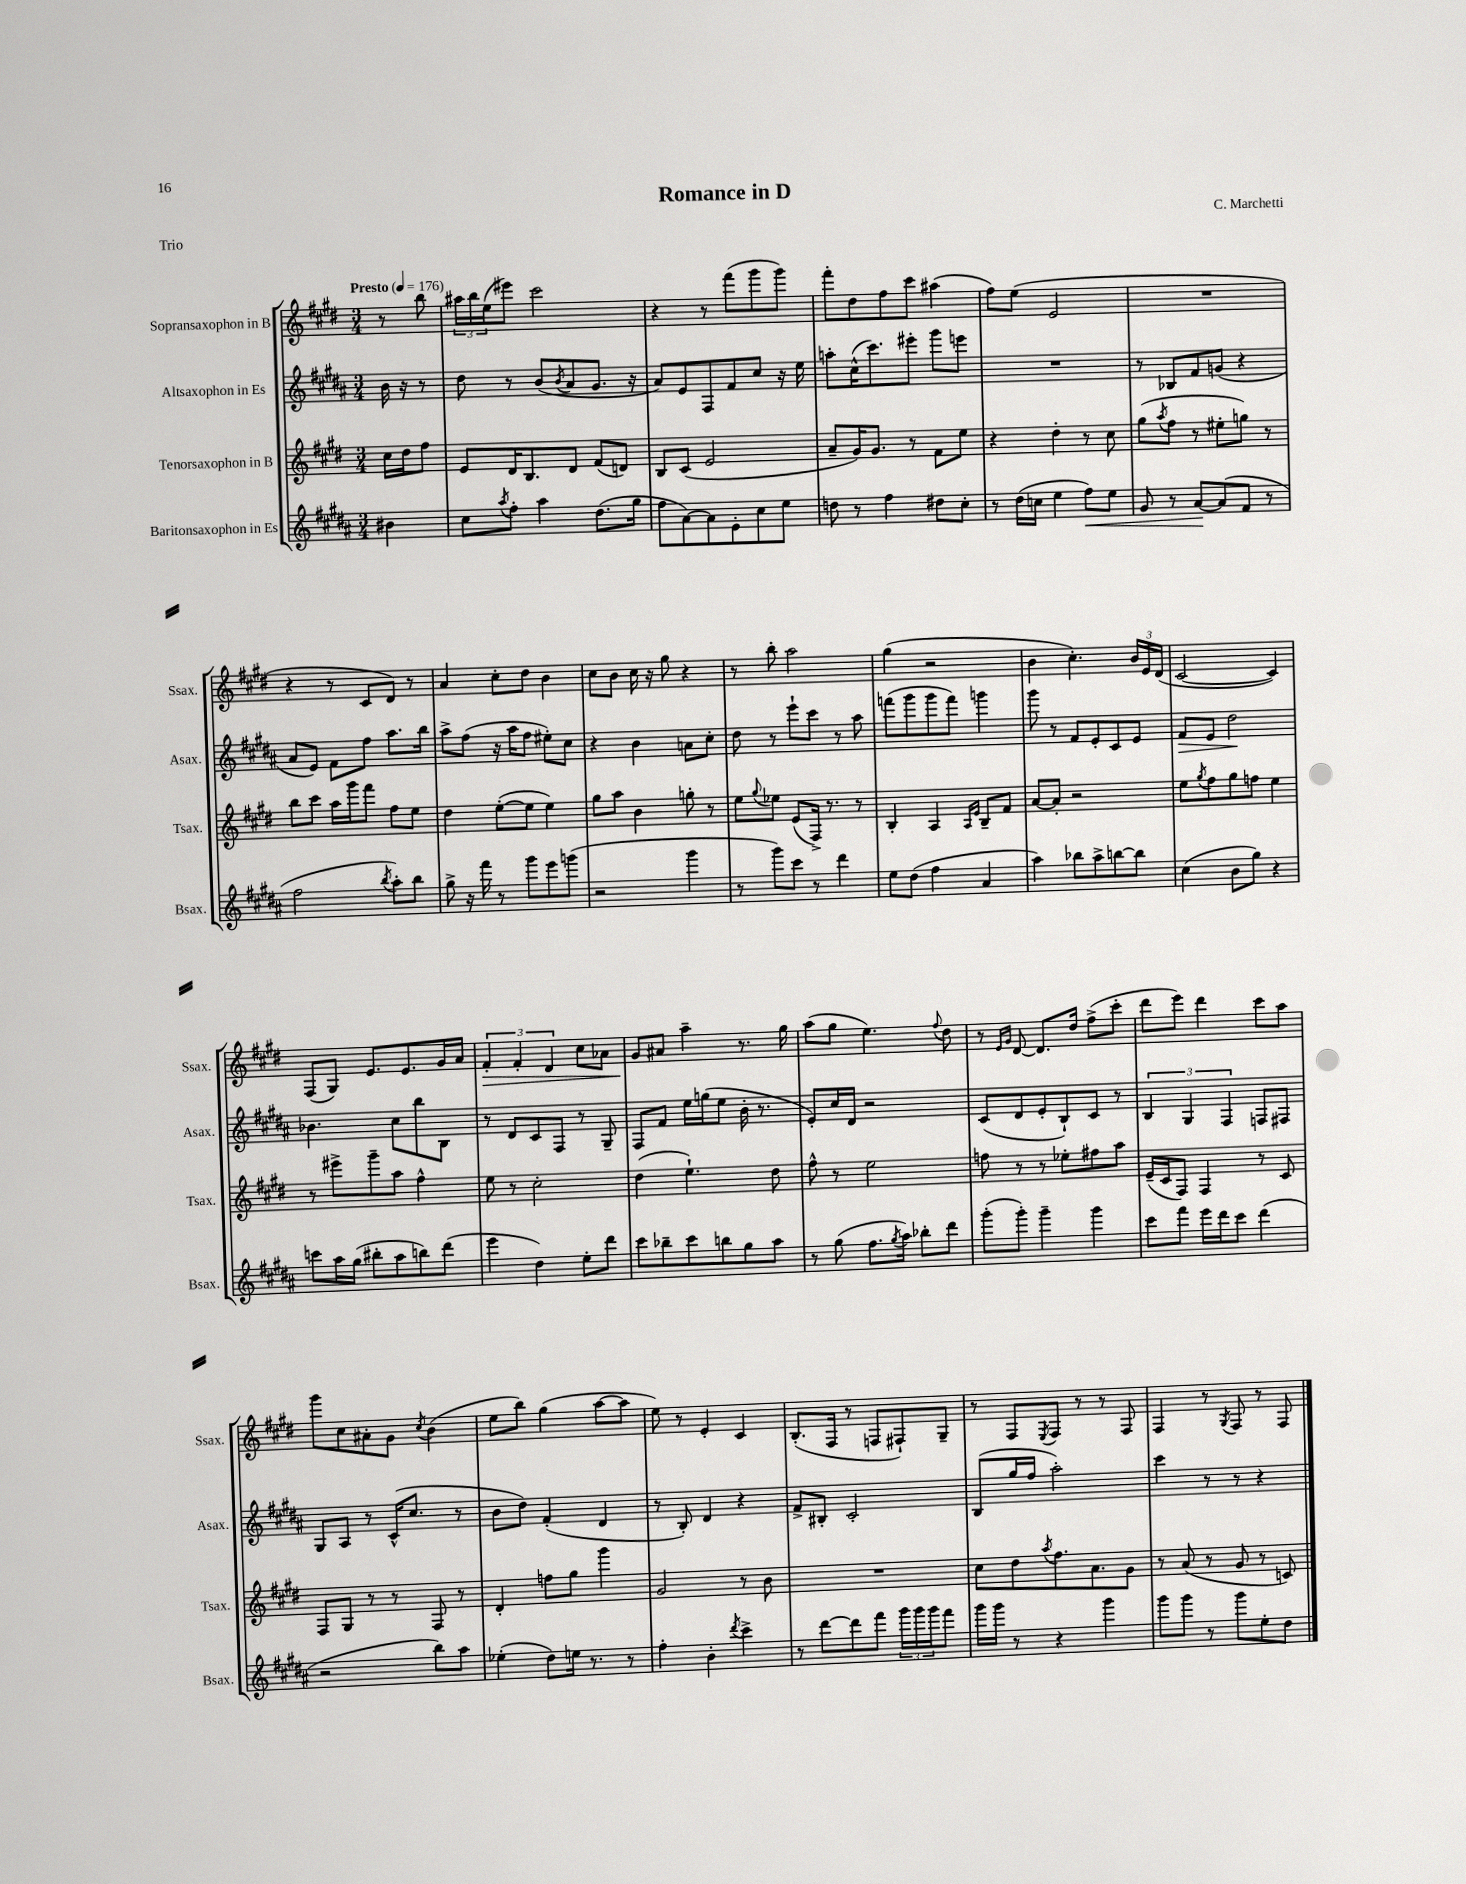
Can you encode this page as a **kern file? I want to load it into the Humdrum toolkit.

**kern	**dynam	**kern	**kern	**dynam	**kern	**dynam
*part4	*part4	*part3	*part2	*part2	*part1	*part1
*staff4	*staff4	*staff3	*staff2	*staff2	*staff1	*staff1
*I"Baritonsaxophon in Es	*	*I"Tenorsaxophon in B	*I"Altsaxophon in Es	*	*I"Sopransaxophon in B	*
*I'Bsax.	*	*I'Tsax.	*I'Asax.	*	*I'Ssax.	*
*clefG2	*	*clefG2	*clefG2	*	*clefG2	*
*k[f#c#g#d#a#]	*	*k[f#c#g#d#]	*k[f#c#g#d#a#]	*	*k[f#c#g#d#]	*
*M3/4	*	*M3/4	*M3/4	*	*M3/4	*
*MM176	*	*MM176	*MM176	*	*MM176	*
=	=	=	=	=	=	=
!	!	!	!	!	!LO:TX:a:B:t=Presto	!
4b#X\	.	16cc#\LL	16b\	.	8r	.
.	.	16dd#\J	16r	.	.	.
.	.	8ff#\J	8r	.	8bb\	.
=1	=1	=1	=1	=1	=1	=1
8cc#\L	.	8e/L	8dd#\	.	24aa#X\LL	.
.	.	.	.	.	24bb\	.
.	.	.	.	.	(24ee\J	.
8qaa#/	.	.	.	.	.	.
8ff#'\J	.	16d#/K	8r	.	8eee#X\J)	.
.	.	8.B/	.	.	.	.
4aa#\	.	.	(8b/L	.	2ccc#\	.
.	.	.	8qb/	.	.	.
.	.	8d#/J	8a#/	.	.	.
(8.dd#\L	.	(8f#/L	8.g#/J	.	.	.
.	.	8dn/J)	.	.	.	.
16gg#\Jk	.	.	16r	.	.	.
=2	=2	=2	=2	=2	=2	=2
8ff#\L	.	8B/L	8a#/L)	.	4r	.
[8a#\)	.	(8c#/J	8e/	.	.	.
8a#\]	.	2e/	8F#/	.	8r	.
8e'\	.	.	8f#/	.	(8fff#\L	.
8cc#\	.	.	8cc#/J	.	8ggg#\	.
8ee\J	.	.	16r	.	8ggg#\J)	.
.	.	.	16ee\	.	.	.
=3	=3	=3	=3	=3	=3	=3
8ddn\	.	8a~/L	8aan'\L	.	8fff#'\L	.
8r	.	16g#/K)	(16cc#^^\K	.	8dd#\	.
.	.	8.g#/J	8.ccc#\)	.	.	.
4ff#\	.	.	.	.	8ff#\	.
.	.	8r	8eee#X'\J	.	8ccc#\J	.
8dd#X\L	.	8f#\L	8ggg#\L	.	(4aa#X\	.
8cc#'\J	.	8ee\J	8eeen\J	.	.	.
=4	=4	=4	=4	=4	=4	=4
8r	.	4r	2.r	.	8ff#\L)	.
(16dd#\LL	.	.	.	.	(8ee\J	.
16ccn\JJ	.	.	.	.	.	.
4ee\	.	4dd#'\	.	.	2e/	.
!	!LO:HP:b	!	!	!	!	!
8ff#\L)	<	8r	.	.	.	.
8ee\J	.	8cc#\	.	.	.	.
=5	=5	=5	=5	=5	=5	=5
8g#/	.	(8gg#\L	8r	.	2.r	.
.	.	8qaa/	.	.	.	.
8r	.	8ff#\J	8B-X/L	.	.	.
[8a#/L	.	8r	8f#/	.	.	.
(8a#/]	[	8ee#X'\L	(8gn/J	.	.	.
8f#/J	.	8ggn\J)	4r	.	.	.
8r	.	8r	.	.	.	.
!!LO:LB:g=z
=6	=6	=6	=6	=6	=6	=6
2ff#\	.	8bb\L	8a#/L	.	4r	.
.	.	8ccc#\J	8e/J)	.	.	.
.	.	16aa\LL	8f#\L	.	8r	.
.	.	16ggg#\J	.	.	.	.
.	.	8fff#\J	8ff#\J	.	8c#/L	.
8qbb/	.	.	.	.	.	.
8aa#'\L)	.	8ff#\L	8.aa#\L	.	8d#/J)	.
8bb\J	.	8ee\J	.	.	8r	.
.	.	.	16bb\Jk	.	.	.
=7	=7	=7	=7	=7	=7	=7
8gg#^\	.	4dd#\	8aa#^\L	.	4a/	.
16r	.	.	(8ff#\J	.	.	.
16fff#\	.	.	.	.	.	.
8r	.	([8ee'\L	16r	.	8cc#'\L	.
.	.	.	16aa#\KL	.	.	.
8ggg#\L	.	8ee\J]	8ff#\J	.	8dd#\J	.
8eee\	.	4ee\)	8ee#X'\L)	.	4b\	.
(8gggn\J	.	.	8cc#\J	.	.	.
=8	=8	=8	=8	=8	=8	=8
2r	.	8gg#\L	4r	.	8cc#\L	.
.	.	8aa\J	.	.	8b\J	.
.	.	4b\	4b\	.	16cc#\	.
.	.	.	.	.	16r	.
.	.	.	.	.	8gg#\	.
4ggg#\	.	8ggn'\	8an\L	.	4r	.
.	.	8r	8cc#'\J	.	.	.
=9	=9	=9	=9	=9	=9	=9
8r	.	8ee\L	8dd#\	.	8r	.
.	.	8qqgg#/	.	.	.	.
8ggg#\L)	.	8ee-X\J	8r	.	8bb'\	.
8ccc#\J	.	(8e/L	8eee`\L	.	2aa\	.
8r	.	16F#^/Jk)	8ccc#\J	.	.	.
.	.	8.r	.	.	.	.
4ddd#\	.	.	8r	.	.	.
.	.	8r	8aa#\	.	.	.
=10	=10	=10	=10	=10	=10	=10
8ee\L	.	4B'/	(8fffn\L	.	(4gg#\	.
(8dd#\J	.	.	8ggg#\	.	.	.
4ff#\	.	4A/	8ggg#\	.	2r	.
.	.	.	8fff\J)	.	.	.
.	.	16qqA/LL	.	.	.	.
.	.	16qqe/JJ	.	.	.	.
4a#/	.	8B~/L	4gggn\	.	.	.
.	.	8f#/J	.	.	.	.
=11	=11	=11	=11	=11	=11	=11
4aa#\)	.	[8a/L	8ggg#\	.	4b\	.
.	.	8a'/J]	8r	.	.	.
8bb-X\L	.	2r	8f#/L	.	4.cc#'\)	.
8aa#^\	.	.	8e'/	.	.	.
[8bbn\	.	.	8c#/	.	.	.
8bb\J]	.	.	8e/J	.	24b/LL	.
.	.	.	.	.	24e/	.
.	.	.	.	.	(24d#/JJ	.
=12	=12	=12	=12	=12	=12	=12
!	!	!	!	!LO:HP:b	!	!
(4cc#\	.	8ee\L	8f#/L	>	[2c#/	.
.	.	8qgg#/	.	.	.	.
.	.	8ff#\	8e/J	.	.	.
8b\L	.	8gg#\	2dd#\	.	.	.
8gg#\J)	.	8ffn\J	.	.	.	.
4r	.	4ee\	.	.	4c#/])	.
.	.	.	.	]	.	.
!!LO:LB:g=z
=13	=13	=13	=13	=13	=13	=13
8cccn\L	.	8r	4.b-X\	.	(8F#/L	.
16aa#\L	.	8eee#X^\L	.	.	8G#/J)	.
(16gg#\JJ	.	.	.	.	.	.
8bb#X'\L	.	8ggg#~\	.	.	8.e/L	.
8aa#\	.	8aa\J	8cc#\L	.	.	.
.	.	.	.	.	8.e/	.
8bbn\)	.	4ff#^^\	8bb\	.	.	.
(8ddd#\J	.	.	8B\J	.	16g#/L	.
.	.	.	.	.	16a/JJ	.
=14	=14	=14	=14	=14	=14	=14
!	!	!	!	!	!	!LO:HP:b
4eee\	.	8ee\	8r	.	6f#'/	>
.	.	8r	8d#/L	.	.	.
.	.	.	.	.	6f#'/	.
4dd#\)	.	2cc#'\	8c#/	.	.	.
.	.	.	.	.	6d#/	.
.	.	.	8F#/J	.	.	.
8ee'\L	.	.	8r	.	8cc#\L	.
8ddd#\J	.	.	8G#~/	.	8a-X\J	.
=15	=15	=15	=15	=15	=15	=15
8ccc#\L	.	(4dd#\	8F#/L	.	8g#/L	.
8bb-X~\	.	.	8f#/J	.	8a#X/J	]
8ccc#\	.	4.ee`\)	16ee\LL	.	4aa~\	.
.	.	.	(16ggn\J	.	.	.
8bbn\	.	.	8ee\J	.	.	.
8gg#\	.	.	16b'\	.	8.r	.
.	.	.	8.r	.	.	.
8aa#\J	.	8dd#\	.	.	.	.
.	.	.	.	.	16gg#\	.
=16	=16	=16	=16	=16	=16	=16
8r	.	8ff#^^\	8e'/L)	.	(8aa\L	.
(8gg#\	.	8r	16cc#/L	.	8gg#\J	.
.	.	.	16d#/JJ	.	.	.
8.ff#\L	.	2ee\	2r	.	4.ee\)	.
8qgg#/	.	.	.	.	.	.
16aa#\Jk)	.	.	.	.	.	.
8bb-X'\L	.	.	.	.	.	.
.	.	.	.	.	8qqff#/	.
8ddd#\J	.	.	.	.	8dd#\	.
=17	=17	=17	=17	=17	=17	=17
(8ggg#'\L	.	8ffn\	(8c#/L	.	8r	.
.	.	.	.	.	16qqe/LL	.
.	.	.	.	.	16qqg#/JJ	.
8ggg#'\J)	.	8r	8d#/	.	[8d#/	.
4ggg#~\	.	8r	8e'/	.	8.d#/L]	.
.	.	8ee-X'\L	8B`/)	.	.	.
.	.	.	.	.	16dd#/Jk	.
4ggg#\	.	8ff#X\	8c#/J	.	(8ff#^\L	.
.	.	8aa\J	8r	.	8ccc#'\J	.
=18	=18	=18	=18	=18	=18	=18
8ccc#\L	.	(16e~/LL	6B/	.	8ddd#\L	.
.	.	16c#/J	.	.	.	.
8fff#\J	.	8F#/J)	.	.	8eee\J)	.
.	.	.	6G#/	.	.	.
16eee\LL	.	4F#/	.	.	4ddd#\	.
16ddd#\J	.	.	.	.	.	.
.	.	.	6F#/	.	.	.
8ccc#\J	.	.	.	.	.	.
(4ddd#\	.	8r	8Fn/L	.	8ccc#\L	.
.	.	8c#/	8F#X/J	.	8aa\J	.
!!LO:LB:g=z
=19	=19	=19	=19	=19	=19	=19
2r	.	8F#/L	8G#/L	.	8ggg#\L	.
.	.	8G#/J	8A#/J	.	8cc#\	.
.	.	8r	8r	.	8a#X'\	.
.	.	8r	(16c#^^/KL	.	8g#\J	.
.	.	.	8.cc#/J	.	.	.
.	.	.	.	.	8qcc#/	.
8bb\L)	.	8F#/	.	.	(4b\	.
8aa#\J	.	8r	8r	.	.	.
=20	=20	=20	=20	=20	=20	=20
(4ee-X'\	.	4d#'/	8b\L	.	8ee\L	.
.	.	.	8dd#\J)	.	8bb\J)	.
8dd#\L)	.	8ffn\L	(4f#'/	.	(4gg#\	.
16een\Jk	.	8gg#\J	.	.	.	.
8.r	.	.	.	.	.	.
.	.	4ggg#\	4d#/	.	[8aa\L	.
8r	.	.	.	.	8aa\J]	.
=21	=21	=21	=21	=21	=21	=21
4ff#'\	.	2g#/	8r	.	8ee\)	.
.	.	.	8B'/)	.	8r	.
4b'\	.	.	4d#/	.	4e'/	.
8qddd#/	.	.	.	.	.	.
4ccc#^\	.	8r	4r	.	4c#/	.
.	.	8b\	.	.	.	.
=22	=22	=22	=22	=22	=22	=22
8r	.	2.r	8f#^/L	.	(8.B'/L	.
[8ddd#\L	.	.	8B#X'/J	.	.	.
.	.	.	.	.	16F#/Jk	.
8ddd#\]	.	.	2c#'/	.	8r	.
8fff#\J	.	.	.	.	8Fn/L	.
24ggg#\LL	.	.	.	.	8F#X`/)	.
24ggg#\	.	.	.	.	.	.
24ggg#\J	.	.	.	.	.	.
8fff#\J	.	.	.	.	8G#~/J	.
=23	=23	=23	=23	=23	=23	=23
16ggg#\LL	.	8cc#\L	(8B/L	.	8r	.
16ggg#\JJ	.	.	.	.	.	.
8r	.	8dd#\	16gg#/L	.	8F#/L	.
.	.	.	16ff#/JJ	.	.	.
.	.	8qaa/	.	.	8qE/	.
4r	.	8.ff#\	2aa#'\)	.	8F#/J	.
.	.	.	.	.	8r	.
.	.	8.a\	.	.	.	.
4ggg#\	.	.	.	.	8r	.
.	.	8g#\J	.	.	8F#/	.
=24	=24	=24	=24	=24	=24	=24
8ggg#\L	.	8r	4ccc#\	.	4F#/	.
8ggg#\J	.	(8a/	.	.	.	.
8r	.	8r	8r	.	8r	.
.	.	.	.	.	8qG#/	.
8ggg#\L	.	8g#/	8r	.	8F#/	.
8ee'\	.	8r	4r	.	8r	.
8dd#\J	.	8cn/)	.	.	8F#/	.
==	==	==	==	==	==	==
*-	*-	*-	*-	*-	*-	*-
